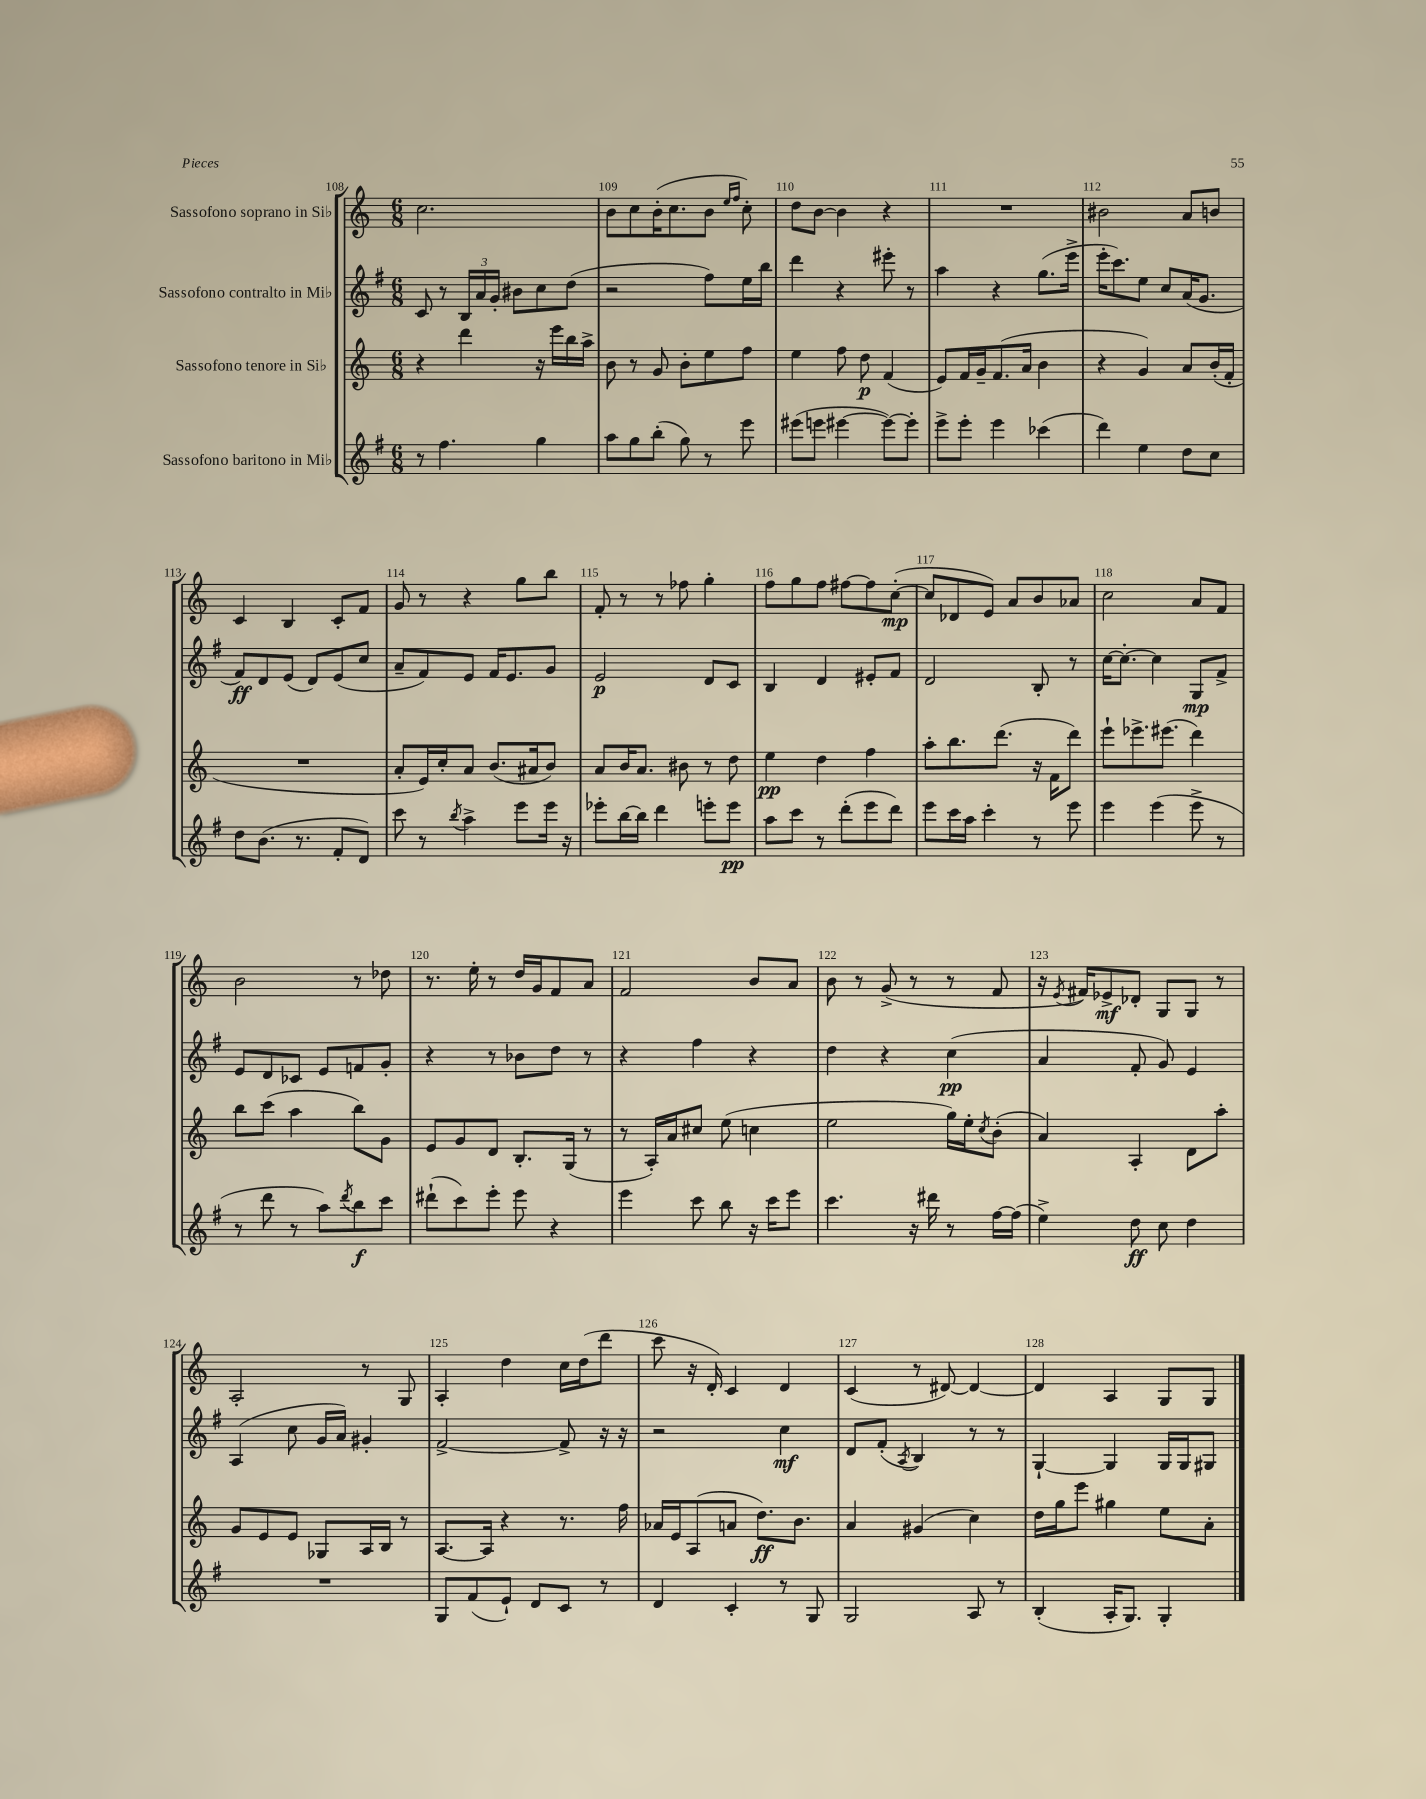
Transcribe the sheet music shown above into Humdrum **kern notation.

**kern	**dynam	**kern	**dynam	**kern	**dynam	**kern	**dynam
*part4	*part4	*part3	*part3	*part2	*part2	*part1	*part1
*staff4	*staff4	*staff3	*staff3	*staff2	*staff2	*staff1	*staff1
*I"Sassofono baritono in Mi♭	*	*I"Sassofono tenore in Si♭	*	*I"Sassofono contralto in Mi♭	*	*I"Sassofono soprano in Si♭	*
*clefG2	*	*clefG2	*	*clefG2	*	*clefG2	*
*k[f#]	*	*k[]	*	*k[f#]	*	*k[]	*
*M6/8	*	*M6/8	*	*M6/8	*	*M6/8	*
=108	=108	=108	=108	=108	=108	=108	=108
8r	.	4r	.	8c/	.	2.cc\	.
4.ff#\	.	.	.	8r	.	.	.
.	.	4ddd\	.	24B/LL	.	.	.
.	.	.	.	24a/	.	.	.
.	.	.	.	24g'/JJ	.	.	.
.	.	.	.	8b#X\L	.	.	.
4gg\	.	16r	.	8cc\	.	.	.
.	.	16eee\LL	.	.	.	.	.
.	.	16bb\	.	(8dd\J	.	.	.
.	.	16aa^\JJ	.	.	.	.	.
=109	=109	=109	=109	=109	=109	=109	=109
8aa\L	.	8b\	.	2r	.	8b\L	.
8gg\	.	8r	.	.	.	8cc\	.
(8bb'\J	.	8g/	.	.	.	(16b'\K	.
.	.	.	.	.	.	8.cc\	.
8gg\)	.	8b'\L	.	.	.	.	.
8r	.	8ee\	.	8ff#\L)	.	8b\J	.
.	.	.	.	.	.	16qqee/LL	.
.	.	.	.	.	.	16qqff/JJ	.
8eee\	.	8ff\J	.	16ee\L	.	8cc'\)	.
.	.	.	.	16bb\JJ	.	.	.
=110	=110	=110	=110	=110	=110	=110	=110
(8eee#X\L	.	4ee\	.	4ddd\	.	8dd\L	.
8eeen\J	.	.	.	.	.	[8b\J	.
[4eee#X\	.	8ff\	.	4r	.	4b\]	.
.	.	8dd\	p	.	.	.	.
8eee#\L_)	.	(4f/	.	8eee#X'\	.	4r	.
8eee#'\J]	.	.	.	8r	.	.	.
=111	=111	=111	=111	=111	=111	=111	=111
8eee^\L	.	8e/L)	.	4aa\	.	2.r	.
8eee'\J	.	16f/L	.	.	.	.	.
.	.	16g~/J	.	.	.	.	.
4eee\	.	(8.f/	.	4r	.	.	.
.	.	16a/Jk	.	.	.	.	.
(4ccc-X\	.	4b\	.	(8.gg\L	.	.	.
.	.	.	.	16eee^\Jk	.	.	.
=112	=112	=112	=112	=112	=112	=112	=112
4ddd\)	.	4r	.	16eee'\KL	.	2b#X\	.
.	.	.	.	8.ccc\)	.	.	.
4ee\	.	4g/)	.	8ee\J	.	.	.
.	.	.	.	8cc/L	.	.	.
8dd\L	.	8a/L	.	(16a/K	.	8a/L	.
.	.	.	.	8.g/J	.	.	.
8cc\J	.	(16b'/L	.	.	.	8bn/J	.
.	.	16f'/JJ	.	.	.	.	.
!!LO:LB:g=z
=113	=113	=113	=113	=113	=113	=113	=113
8dd\L	.	2.r	.	8f#/L)	ff	4c/	.
(8.b\J	.	.	.	8d/	.	.	.
.	.	.	.	(8e/J	.	4B/	.
8.r	.	.	.	.	.	.	.
.	.	.	.	8d/L)	.	.	.
8f#'/L	.	.	.	(8e/	.	8c'/L	.
8d/J)	.	.	.	8cc/J	.	8f/J	.
=114	=114	=114	=114	=114	=114	=114	=114
8ccc\	.	8a'/L	.	8a~/L	.	8g/	.
8r	.	16e/L)	.	8f#/)	.	8r	.
.	.	16cc'/J	.	.	.	.	.
8qbb/	.	.	.	.	.	.	.
4aa^\	.	8a/J	.	8e/J	.	4r	.
.	.	(8.b/L	.	16f#/KL	.	.	.
.	.	.	.	8.e/	.	.	.
8eee\L	.	.	.	.	.	8gg\L	.
.	.	16a#X/k	.	.	.	.	.
16eee\Jk	.	8b/J)	.	8g/J	.	8bb\J	.
16r	.	.	.	.	.	.	.
=115	=115	=115	=115	=115	=115	=115	=115
8eee-X'\L	.	8a/L	.	2e/	p	8f'/	.
[16bb\L	.	16b/K	.	.	.	8r	.
16bb\JJ]	.	8.a/J	.	.	.	.	.
4ddd\	.	.	.	.	.	8r	.
.	.	8b#X\	.	.	.	8ff-X\	.
8eeen'\L	.	8r	.	8d/L	.	4gg'\	.
8eee\J	pp	8dd\	.	8c/J	.	.	.
=116	=116	=116	=116	=116	=116	=116	=116
8aa\L	.	4ee\	pp	4B/	.	8ff\L	.
8ccc\J	.	.	.	.	.	8gg\	.
8r	.	4dd\	.	4d/	.	8ff\J	.
(8ddd'\L	.	.	.	.	.	[8ff#X\L	.
8eee\	.	4ff\	.	8e#X'/L	.	8ff#\]	.
8ddd\J)	.	.	.	8f#/J	.	([8cc'\J	mp
=117	=117	=117	=117	=117	=117	=117	=117
8eee\L	.	8aa'\L	.	2d/	.	8cc/L]	.
16ccc\L	.	8.bb\	.	.	.	8d-X/	.
16aa\JJ	.	.	.	.	.	.	.
4ccc'\	.	.	.	.	.	8e/J)	.
.	.	(8.ddd\J	.	.	.	.	.
.	.	.	.	.	.	8a/L	.
8r	.	16r	.	8B'/	.	8b/	.
.	.	16f\KL	.	.	.	.	.
8eee\	.	8ddd\J)	.	8r	.	8a-X/J	.
=118	=118	=118	=118	=118	=118	=118	=118
4eee\	.	8eee`\L	.	[16cc\KL	.	2cc\	.
.	.	.	.	8.cc'\J_	.	.	.
.	.	8.eee-X^\	.	.	.	.	.
(4eee\	.	.	.	4cc\]	.	.	.
.	.	(8.eee#X\J	.	.	.	.	.
8eee^\	.	4ddd\)	.	8G/L	mp	8a/L	.
8r	.	.	.	8f#^/J	.	8f/J	.
!!LO:LB:g=z
=119	=119	=119	=119	=119	=119	=119	=119
8r	.	8bb\L	.	8e/L	.	2b\	.
8ddd\	.	(8ccc\J	.	8d/	.	.	.
8r	.	4aa\	.	8c-X/J	.	.	.
8aa\L)	.	.	.	8e/L	.	.	.
8qddd/	.	.	.	.	.	.	.
8bb\	f	8bb\L)	.	8fn/	.	8r	.
8ccc\J	.	8g\J	.	8g'/J	.	8dd-X\	.
=120	=120	=120	=120	=120	=120	=120	=120
(8ddd#X`\L	.	8e/L	.	4r	.	8.r	.
8ccc\)	.	8g/	.	.	.	.	.
.	.	.	.	.	.	16ee'\	.
8eee'\J	.	8d/J	.	8r	.	8r	.
8eee\	.	8.B'/L	.	8b-X\L	.	16dd/LL	.
.	.	.	.	.	.	16g/J	.
4r	.	.	.	8dd\J	.	8f/	.
.	.	(16G/Jk	.	.	.	.	.
.	.	8r	.	8r	.	8a/J	.
=121	=121	=121	=121	=121	=121	=121	=121
4eee\	.	8r	.	4r	.	2f/	.
.	.	16A'/LL)	.	.	.	.	.
.	.	16a/J	.	.	.	.	.
8ccc\	.	8cc#X/J	.	4ff#\	.	.	.
8bb\	.	(8ee\	.	.	.	.	.
16r	.	4ccn\	.	4r	.	8b/L	.
16ccc\KL	.	.	.	.	.	.	.
8eee\J	.	.	.	.	.	8a/J	.
=122	=122	=122	=122	=122	=122	=122	=122
4.ccc\	.	2ee\	.	4dd\	.	8b\	.
.	.	.	.	.	.	8r	.
.	.	.	.	4r	.	(8g^/	.
16r	.	.	.	.	.	8r	.
16ddd#X\	.	.	.	.	.	.	.
8r	.	16gg\LL)	.	(4cc\	pp	8r	.
.	.	16ee'\J	.	.	.	.	.
.	.	8qcc/	.	.	.	.	.
[16ff#\LL	.	(8b'\J	.	.	.	8f/	.
(16ff#\JJ]	.	.	.	.	.	.	.
=123	=123	=123	=123	=123	=123	=123	=123
4ee^\)	.	4a/)	.	4a/	.	16r	.
.	.	.	.	.	.	8qe/	.
.	.	.	.	.	.	16f#X/KL)	.
.	.	.	.	.	.	8e-X^/	mf
8dd\	ff	4A'/	.	8f#'/	.	8d-X'/J	.
8cc\	.	.	.	8g/)	.	8G/L	.
4dd\	.	8d\L	.	4e/	.	8G/J	.
.	.	8aa'\J	.	.	.	8r	.
!!LO:LB:g=z
=124	=124	=124	=124	=124	=124	=124	=124
2.r	.	8g/L	.	(4A/	.	2A'/	.
.	.	8e/	.	.	.	.	.
.	.	8e/J	.	8cc\	.	.	.
.	.	8G-X/L	.	16g/LL	.	.	.
.	.	.	.	16a/JJ)	.	.	.
.	.	16A/L	.	4g#X'/	.	8r	.
.	.	16B/JJ	.	.	.	.	.
.	.	8r	.	.	.	8G/	.
=125	=125	=125	=125	=125	=125	=125	=125
8G/L	.	[8.A/L	.	[2f#^/	.	4A'/	.
(8f#/	.	.	.	.	.	.	.
.	.	16A/Jk]	.	.	.	.	.
8e`/J)	.	4r	.	.	.	4dd\	.
8d/L	.	.	.	.	.	.	.
8c/J	.	8.r	.	8f#^/]	.	16cc\LL	.
.	.	.	.	.	.	(16dd\J	.
8r	.	.	.	16r	.	8ddd\J	.
.	.	16ff\	.	16r	.	.	.
=126	=126	=126	=126	=126	=126	=126	=126
4d/	.	16a-X/LL	.	2r	.	8ccc\	.
.	.	16e/J	.	.	.	.	.
.	.	(8A/	.	.	.	16r	.
.	.	.	.	.	.	16d'/)	.
4c'/	.	8an/J	.	.	.	4c/	.
.	.	8.dd\L)	ff	.	.	.	.
8r	.	.	.	4cc\	mf	4d/	.
.	.	8.b\J	.	.	.	.	.
8G/	.	.	.	.	.	.	.
=127	=127	=127	=127	=127	=127	=127	=127
2G/	.	4a/	.	8d/L	.	(4c/	.
.	.	.	.	(8f#'/J	.	.	.
.	.	.	.	8qA/	.	.	.
.	.	(4g#X/	.	4B/)	.	8r	.
.	.	.	.	.	.	[8d#X/)	.
8A/	.	4cc\)	.	8r	.	4d#/_	.
8r	.	.	.	8r	.	.	.
=128	=128	=128	=128	=128	=128	=128	=128
(4B'/	.	16dd\LL	.	[4G`/	.	4d#/]	.
.	.	16gg\J	.	.	.	.	.
.	.	8eee\J	.	.	.	.	.
16A'/KL	.	4gg#X\	.	4G/]	.	4A/	.
8.G/J)	.	.	.	.	.	.	.
4G'/	.	8ee\L	.	16G/LL	.	8G/L	.
.	.	.	.	16G/J	.	.	.
.	.	8a'\J	.	8G#X/J	.	8G/J	.
==	==	==	==	==	==	==	==
*-	*-	*-	*-	*-	*-	*-	*-
